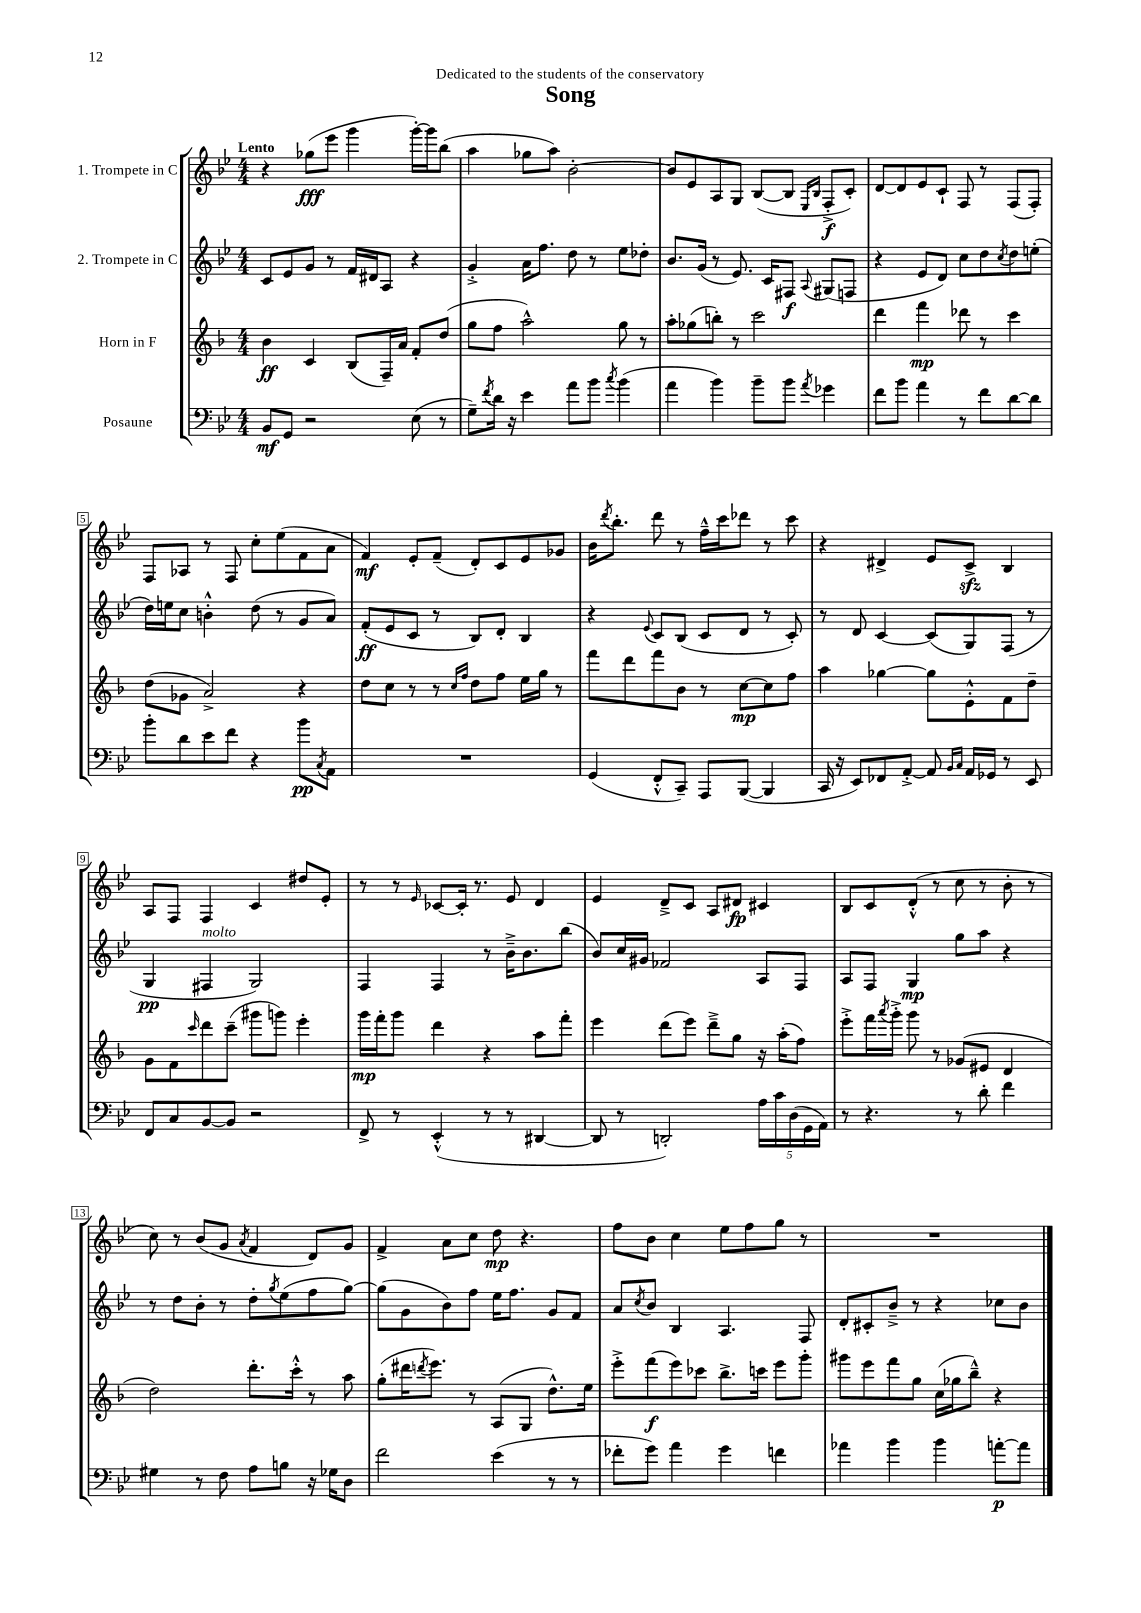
\header { title = "Song" dedication = "Dedicated to the students of the conservatory" }
<<
\new StaffGroup <<
\new Staff = "s0" \with { instrumentName = "1. Trompete in C" } {
    \clef treble \key bes \major \numericTimeSignature \time 4/4 \tempo "Lento"
    r4 ges''8\fff( ees'''8 g'''4 g'''16~-.) g'''16 bes''8( |
    a''4 ges''8 a''8) bes'2~-. |
    bes'8 ees'8 a8 g8 bes8~( bes8 \grace { ees16 bes16 } f8-.->\f c'8-.) |
    d'8~ d'8 ees'8 c'8-! f8 r8 f8( f8-.) |
    f8 aes8 r8 f8 c''8-. ees''8( f'8 a'8 |
    f'4\mf) ees'8-. f'8--( d'8-.) c'8 ees'8 ges'8 |
    bes'16 \acciaccatura { d'''8 } bes''8.-. d'''8 r8 f''16---^ c'''16 des'''8 r8 c'''8 |
    r4 dis'4-> ees'8 c'8->\sfz bes4 |
    a8 f8 f4 c'4 dis''8 ees'8-. |
    r8 r8 \grace { ees'16 } ces'8~ ces'16-. r8. ees'8 d'4 |
    ees'4 d'8---> c'8 a8 dis'8\fp cis'4 |
    bes8 c'8 d'8-.-^( r8 c''8 r8 bes'8-. r8 |
    c''8) r8 bes'8( g'8 \acciaccatura { a'8 } f'4 d'8) g'8 |
    f'4-> a'8 c''8 d''8\mp r4. |
    f''8 bes'8 c''4 ees''8 f''8 g''8 r8 |
    R1 \bar "|." |
}
\new Staff = "s1" \with { instrumentName = "2. Trompete in C" } {
    \clef treble \key bes \major \numericTimeSignature \time 4/4
    c'8 ees'8 g'8 r8 f'16 dis'16 a8 r4 |
    g'4-.-> a'16 f''8. d''8 r8 ees''8 des''8-. |
    bes'8. g'16( r8 ees'8.) c'16 fis8\f \appoggiatura { a8 } gis8( f8 |
    r4 ees'8 d'8) c''8 d''8 \acciaccatura { c''8 } d''8 e''8-.( |
    d''16) e''16 c''8 b'4-.-^ d''8( r8 g'8 a'8) |
    f'8-.\ff( ees'8 c'8 r8 bes8) d'8-. bes4 |
    r4 \appoggiatura { ees'8 } c'8 bes8( c'8 d'8 r8 c'8-.) |
    r8 d'8 c'4~ c'8( g8) f8( r8 |
    g4\pp fis4^\markup { \italic "molto" } g2) |
    f4 f4 r8 bes'16---> bes'8. bes''8( |
    bes'8) c''16 gis'16 fes'2 a8 f8 |
    a8 f8 g4\mp g''8 a''8 r4 |
    r8 d''8 bes'8-. r8 d''8-. \acciaccatura { g''8 } ees''8( f''8 g''8~) |
    g''8( g'8 bes'8) f''8 ees''16 f''8. g'8 f'8 |
    a'8 \acciaccatura { c''8 } bes'8 bes4 a4. f8 |
    d'8-. cis'8-. bes'8---> r8 r4 ces''8 bes'8 \bar "|." |
}
\new Staff = "s2" \with { instrumentName = "Horn in F" } {
    \clef treble \key f \major \numericTimeSignature \time 4/4
    bes'4\ff c'4 bes8( f16--) a'16 f'8-. d''8( |
    g''8 f''8 a''2-^) g''8 r8 |
    a''8-. ges''8( b''8-.) r8 c'''2 |
    d'''4 f'''4\mp des'''8 r8 c'''4 |
    d''8( ges'8 a'2->) r4 |
    d''8 c''8 r8 r8 \grace { c''16 f''16 } d''8 f''8 e''16 g''16 r8 |
    f'''8 d'''8 f'''8 bes'8 r8 c''8~\mp c''8 f''8 |
    a''4 ges''4~ ges''8 e'8-.-^ f'8 d''8-- |
    g'8 f'8 \grace { c'''16 } d'''8 c'''8--( gis'''8 g'''8) e'''4-. |
    g'''16\mp f'''16-. g'''8 d'''4 r4 a''8 f'''8-. |
    e'''4 d'''8( e'''8) d'''8---> g''8 r16 a''16-.( f''8) |
    e'''8-.-> f'''16 \acciaccatura { a'''8 } g'''16-.-> g'''8 r8 ges'8( eis'8 d'4 |
    d''2) d'''8.-. c'''16-.-^ r8 a''8 |
    g''8-.( dis'''16 \acciaccatura { d'''8 } e'''8.) r8 a8( g8 d''8.-^) e''16 |
    e'''8-.-> f'''8\f( e'''8) ces'''8 bes''8.-> c'''16 e'''8 g'''8-. |
    gis'''8 e'''8 f'''8 g''8 c''16( ges''16 bes''8---^) r4 \bar "|." |
}
\new Staff = "s3" \with { instrumentName = "Posaune" } {
    \clef bass \key bes \major \numericTimeSignature \time 4/4
    bes,8\mf g,8 r2 ees8( r8 |
    g8--) \acciaccatura { f'8 } d'16 r16 ees'4 a'8 bes'8 \acciaccatura { c''8 } bes'4( |
    a'4 bes'4) bes'8-- bes'8 \acciaccatura { a'8 } ges'4 |
    f'8 bes'8 a'4 r8 f'8 d'8~ d'8 |
    bes'8-. d'8 ees'8 f'8 r4 bes'8\pp \acciaccatura { c8 } a,8 |
    R1 |
    g,4( f,8-.-^ c,8--) a,,8 bes,,8~( bes,,4 |
    c,16 r16 ees,8) fes,8 a,8~-.-> a,8 \grace { bes,16 c16 } a,16 ges,16 r8 ees,8 |
    f,8 c8 bes,8~ bes,8 r2 |
    f,8-> r8 ees,4-.-^( r8 r8 dis,4~ |
    dis,8 r8 d,2-.) \tuplet 5/4 { a16 c'16 d16( g,16 a,16) } |
    r8 r4. r8 d'8-. f'4 |
    gis4 r8 f8 a8 b8 r16 ges16 d8 |
    f'2 ees'4( r8 r8 |
    fes'8-. g'8) a'4 g'4 f'4 |
    aes'4 bes'4 bes'4 a'8~-.\p a'8 \bar "|." |
}
>>
>>
\layout { \context { \Score \override BarNumber.stencil = #(make-stencil-boxer 0.1 0.3 ly:text-interface::print) } }
